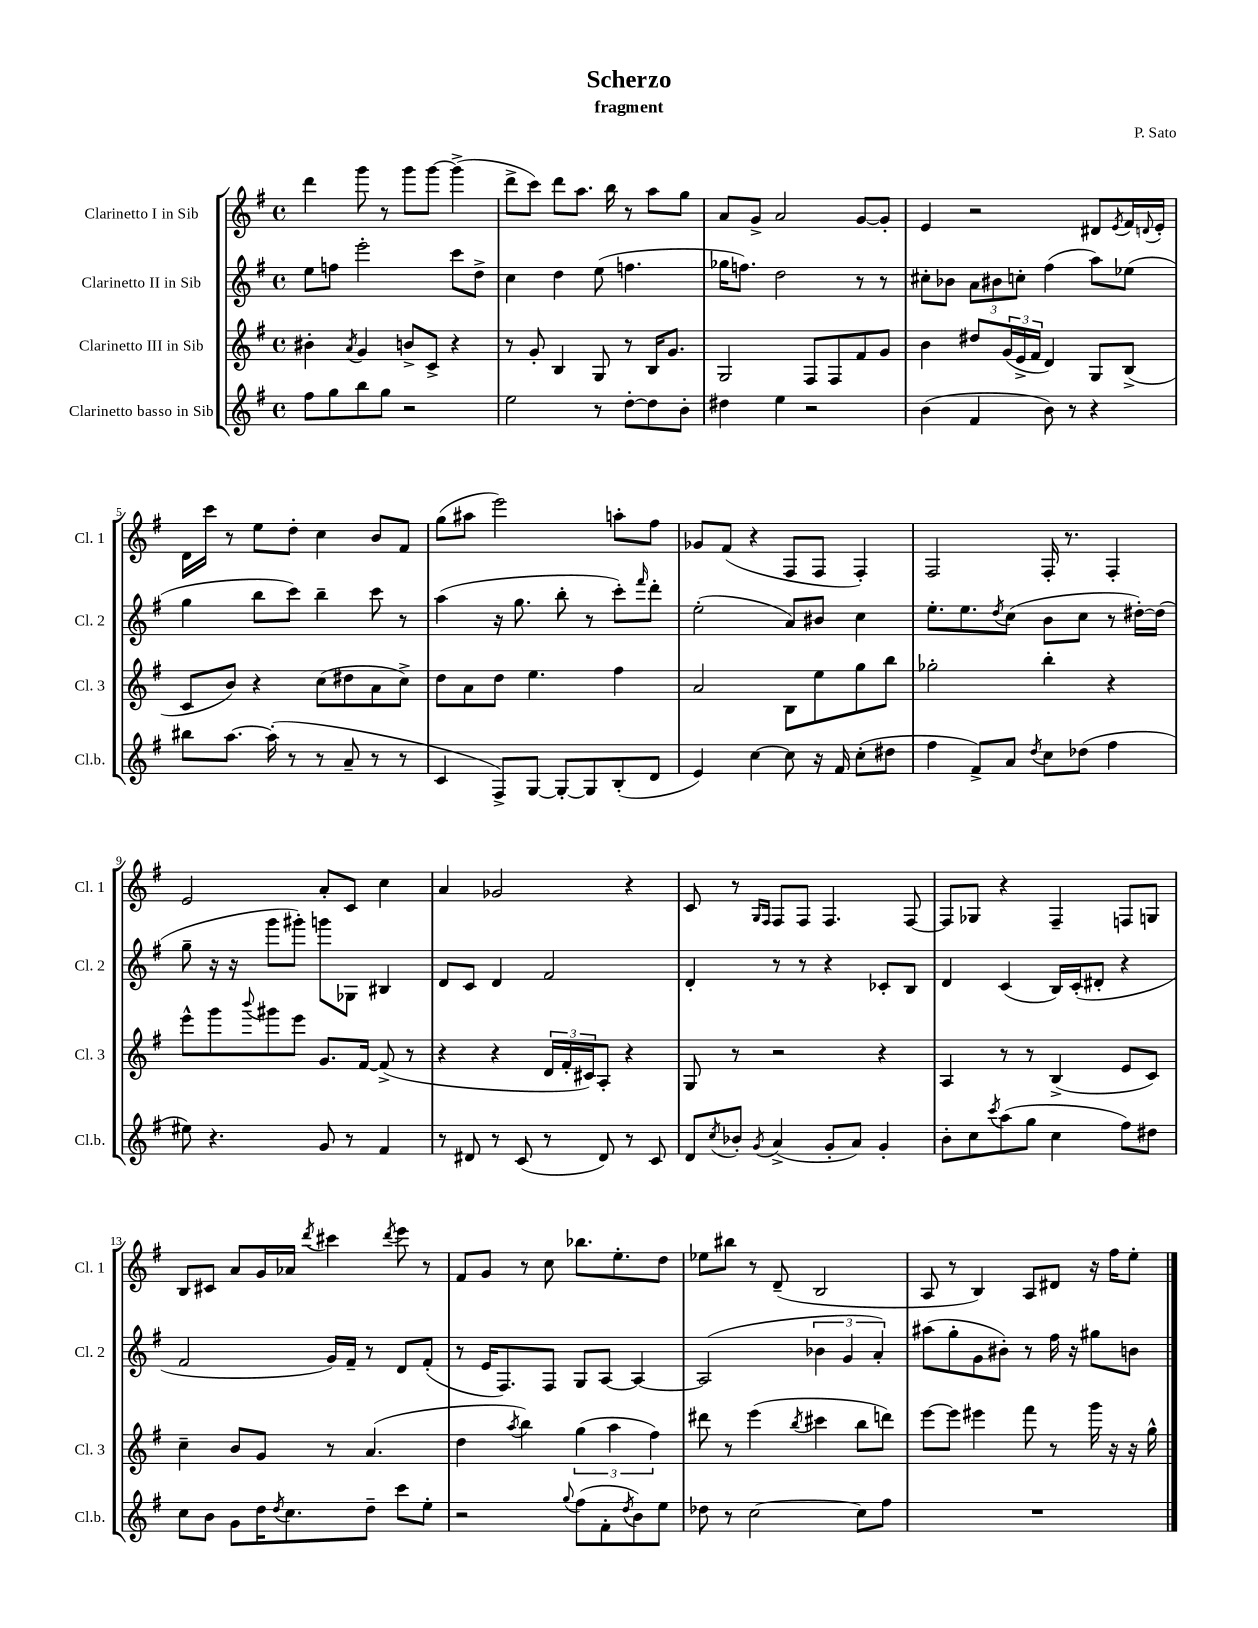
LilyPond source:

\header { title = "Scherzo" composer = "P. Sato" subtitle = "fragment" }
<<
\new StaffGroup <<
\new Staff = "s0" \with { instrumentName = "Clarinetto I in Sib" shortInstrumentName = "Cl. 1" } {
    \clef treble \key g \major \defaultTimeSignature \time 4/4
    d'''4 g'''8 r8 g'''8 g'''8~ g'''4->( |
    d'''8-> c'''8) d'''8 a''8. b''16 r8 a''8 g''8 |
    a'8 g'8-> a'2 g'8~ g'8-. |
    e'4 r2 dis'8 \acciaccatura { e'8 } fis'16 \appoggiatura { d'8 } e'16-. |
    d'16 c'''16 r8 e''8 d''8-. c''4 b'8 fis'8 |
    g''8( ais''8 e'''2) a''8-. fis''8 |
    ges'8 fis'8( r4 fis8 fis8 fis4-.) |
    fis2 fis16-. r8. fis4-. |
    e'2 a'8-. c'8 c''4 |
    a'4 ges'2 r4 |
    c'8 r8 \grace { g16 fis16 } fis8 fis8 fis4. fis8~ |
    fis8 ges8 r4 fis4-- f8 g8 |
    b8 cis'8 a'8 g'16 aes'16 \acciaccatura { d'''8 } cis'''4 \acciaccatura { d'''8 } e'''8 r8 |
    fis'8 g'8 r8 c''8 bes''8. e''8.-. d''8 |
    ees''8 bis''8 r8 d'8--( b2 |
    a8 r8 b4) a8 dis'8 r16 fis''16 e''8-. \bar "|." |
}
\new Staff = "s1" \with { instrumentName = "Clarinetto II in Sib" shortInstrumentName = "Cl. 2" } {
    \clef treble \key g \major \defaultTimeSignature \time 4/4
    e''8 f''8 e'''2-. c'''8 d''8-> |
    c''4 d''4 e''8( f''4. |
    ges''16 f''8.) d''2 r8 r8 |
    cis''8-. bes'8 \tuplet 3/2 { a'8 bis'8 c''8-. } fis''4( a''8) ees''8( |
    g''4 b''8 c'''8) b''4-- c'''8 r8 |
    a''4( r16 g''8. b''8-. r8 c'''8-.) \grace { fis'''16 } d'''8-. |
    e''2-.( a'8) bis'8 c''4 |
    e''8.-. e''8. \acciaccatura { d''8 } c''8( b'8 c''8 r8 dis''16~-.) dis''16( |
    g''8-- r16 r16 g'''8 gis'''8-.) g'''8 ges8 bis4 |
    d'8 c'8 d'4 fis'2 |
    d'4-. r8 r8 r4 ces'8-. b8 |
    d'4 c'4( b16) c'16-.( dis'8-. r4 |
    fis'2 g'16) fis'16-- r8 d'8 fis'8-.( |
    r8 e'16 fis8.) fis8 g8 a8~ a4~ |
    a2( \tuplet 3/2 { bes'4 g'4 a'4-.) } |
    ais''8( g''8-. g'8 bis'8-.) r8 fis''16 r16 gis''8 b'8 \bar "|." |
}
\new Staff = "s2" \with { instrumentName = "Clarinetto III in Sib" shortInstrumentName = "Cl. 3" } {
    \clef treble \key g \major \defaultTimeSignature \time 4/4
    bis'4-. \acciaccatura { a'8 } g'4 b'8-> c'8-> r4 |
    r8 g'8-. b4 g8 r8 b16 g'8. |
    g2 fis8 fis8 fis'8 g'8 |
    b'4 dis''8 \tuplet 3/2 { g'16( e'16-> fis'16 } d'4) g8 b8->( |
    c'8 b'8) r4 c''8( dis''8 a'8 c''8->) |
    d''8 a'8 d''8 e''4. fis''4 |
    a'2 b8 e''8 g''8 b''8 |
    ges''2-. b''4-. r4 |
    e'''8-^ g'''8 \appoggiatura { b'''8 } gis'''8 e'''8 g'8. fis'16~ fis'8->( r8 |
    r4 r4 \tuplet 3/2 { d'16 fis'16-. cis'16) } a8-. r4 |
    g8 r8 r2 r4 |
    a4 r8 r8 b4->( e'8 c'8) |
    c''4-- b'8 g'8 r8 a'4.( |
    d''4 \acciaccatura { a''8 } b''4) \tuplet 3/2 { g''4( a''4 fis''4) } |
    dis'''8 r8 e'''4( \acciaccatura { b''8 } cis'''4 b''8 d'''8) |
    e'''8~ e'''8 eis'''4 fis'''8 r8 g'''16 r16 r16 g''16-^ \bar "|." |
}
\new Staff = "s3" \with { instrumentName = "Clarinetto basso in Sib" shortInstrumentName = "Cl.b." } {
    \clef treble \key g \major \defaultTimeSignature \time 4/4
    fis''8 g''8 b''8 g''8 r2 |
    e''2 r8 d''8~-. d''8 b'8-. |
    dis''4 e''4 r2 |
    b'4( fis'4 b'8) r8 r4 |
    bis''8 a''8.~ a''16-.( r8 r8 a'8-- r8 r8 |
    c'4 fis8->) g8~ g8~-. g8 b8-.( d'8 |
    e'4) c''4~ c''8 r16 fis'16 c''8-.( dis''8 |
    fis''4 fis'8->) a'8 \acciaccatura { d''8 } c''8 des''8( fis''4 |
    eis''8) r4. g'8 r8 fis'4 |
    r8 dis'8 r8 c'8( r8 dis'8) r8 c'8 |
    d'8 \acciaccatura { c''8 } bes'8-. \acciaccatura { g'8 } a'4->( g'8-. a'8) g'4-. |
    b'8-. c''8 \acciaccatura { c'''8 } a''8( g''8 c''4 fis''8) dis''8 |
    c''8 b'8 g'8 d''16 \acciaccatura { d''8 } c''8. d''8-- c'''8 e''8-. |
    r2 \appoggiatura { g''8 } fis''8( fis'8-. \acciaccatura { d''8 } b'8) e''8 |
    des''8 r8 c''2~ c''8 fis''8 |
    R1 \bar "|." |
}
>>
>>
